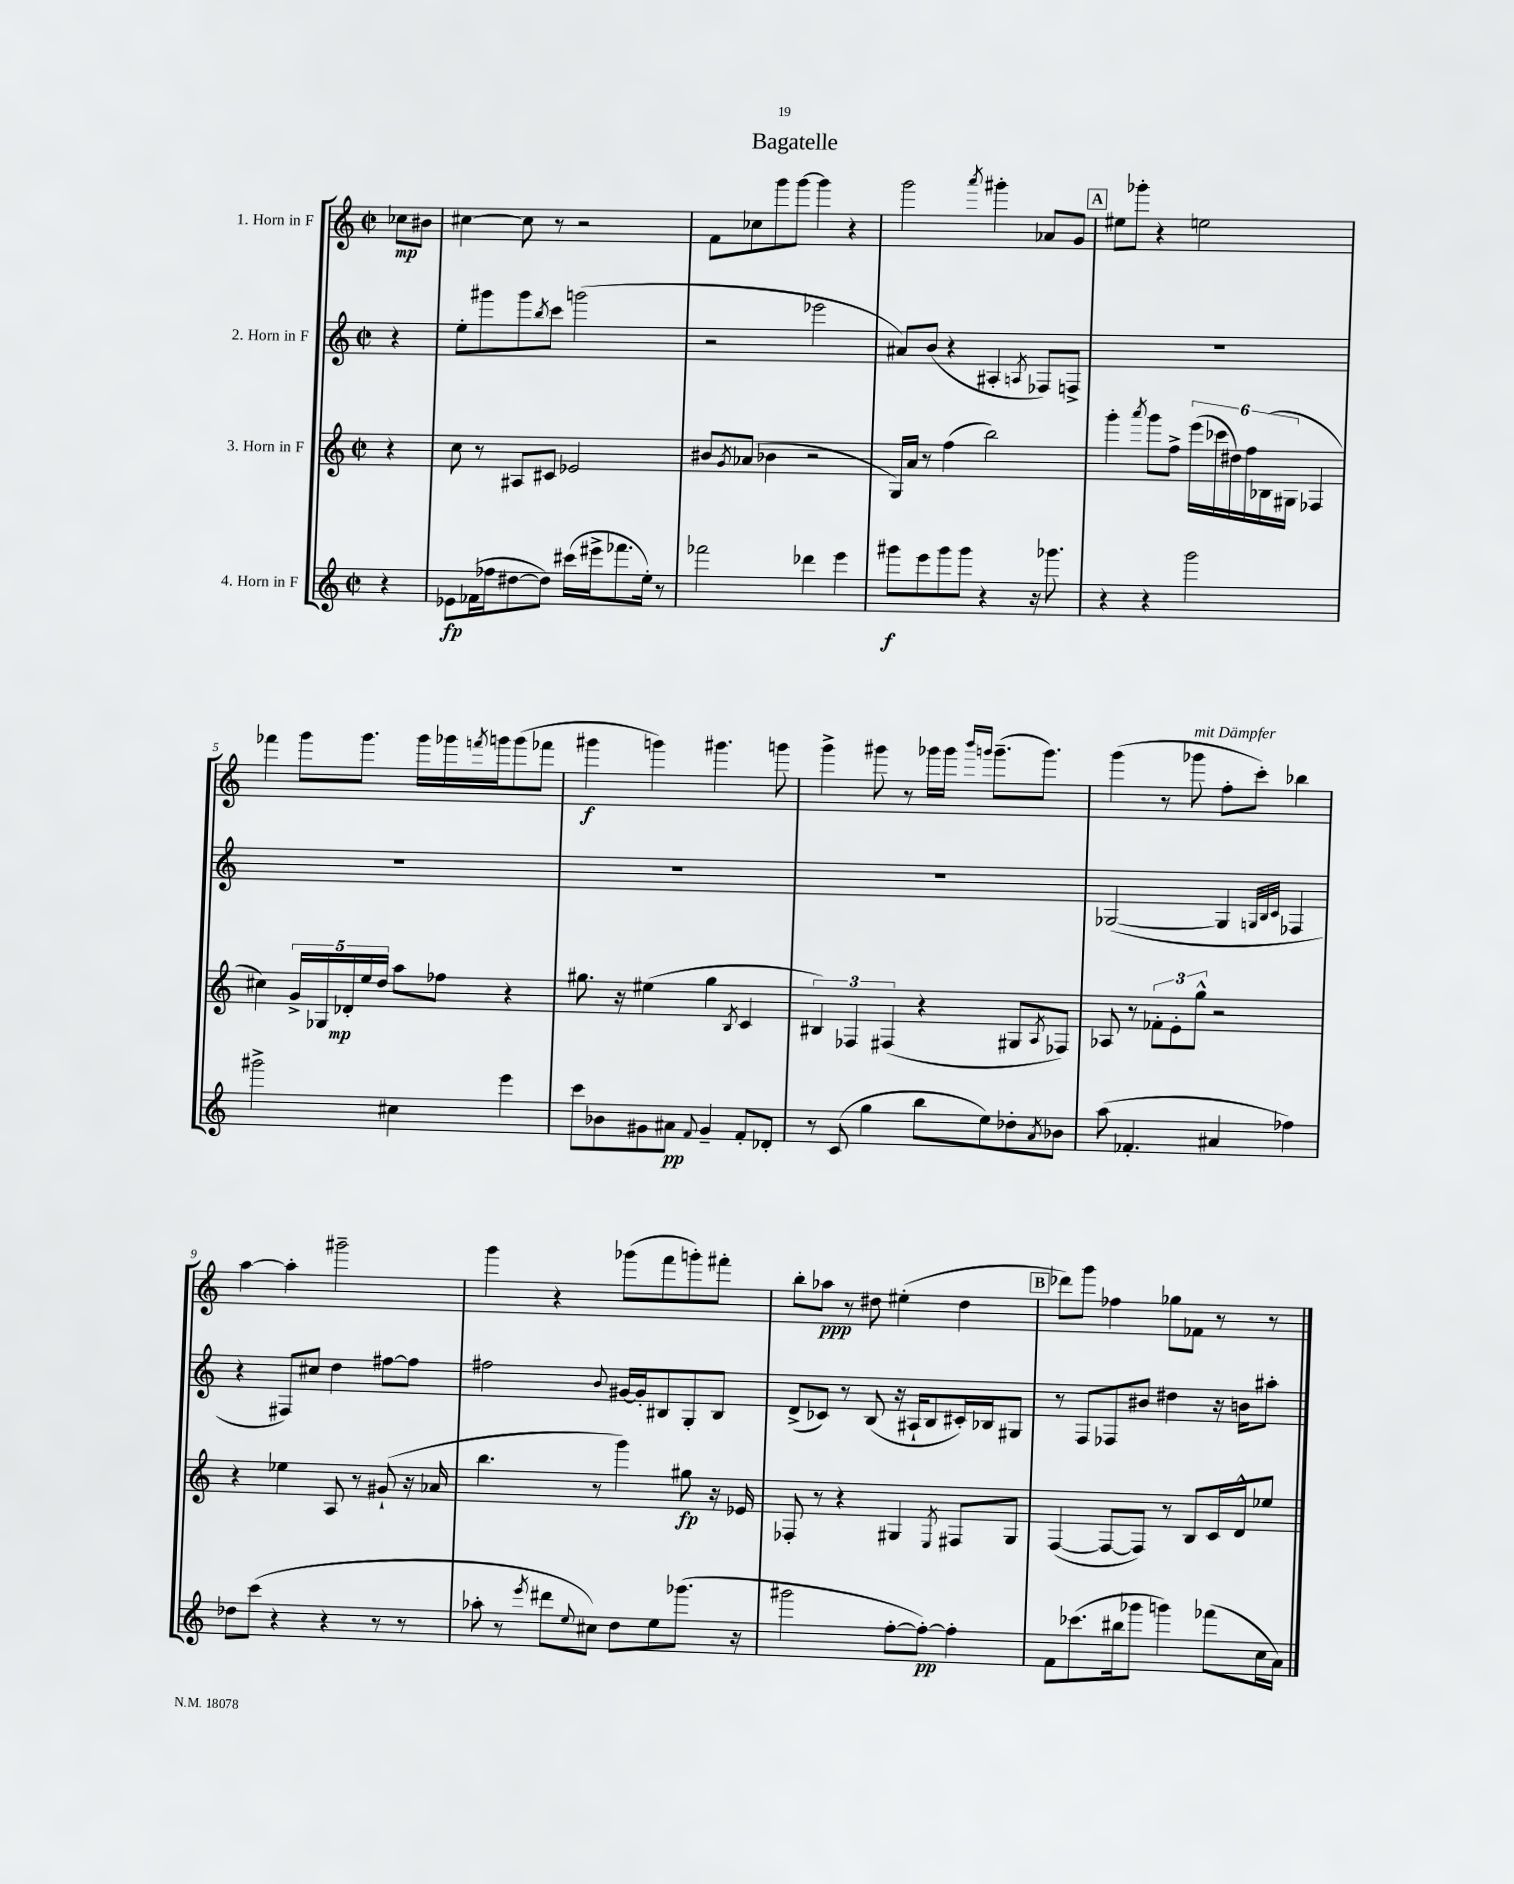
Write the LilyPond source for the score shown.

\header { title = "Bagatelle" }
<<
\new StaffGroup <<
\new Staff = "s0" \with { instrumentName = "1. Horn in F" } {
    \clef treble \key c \major \defaultTimeSignature \time 2/2 \partial 4
    ces''8\mp bis'8 |
    cis''4~ cis''8 r8 r2 |
    f'8 ces''8 g'''8 g'''8~ g'''4 r4 |
    g'''2 \acciaccatura { a'''8 } gis'''4-. aes'8 g'8 |
    \mark \markup { \box "A" } eis''8 ges'''8-. r4 e''2 |
    fes'''4 g'''8 g'''8. g'''16 ges'''16 \acciaccatura { f'''8 } g'''16 g'''8( fes'''8 |
    gis'''4\f g'''4) gis'''4. g'''8 |
    g'''4-> gis'''8 r8 ges'''16 ges'''16 \grace { b'''16 g'''16 } g'''8.--( g'''8.) |
    g'''4( r8 ges'''8^\markup { \italic "mit Dämpfer" } f''8-. c'''8-.) bes''4 |
    a''4~ a''4-. gis'''2-- |
    g'''4 r4 ges'''8( f'''8 g'''8-.) fis'''8-. |
    b''8-. aes''8\ppp r8 dis''8 eis''4-.( dis''4 |
    \mark \markup { \box "B" } des'''8) g'''8 fes''4 ges''8 fes'8 r8 r8 \bar "|." |
}
\new Staff = "s1" \with { instrumentName = "2. Horn in F" } {
    \clef treble \key c \major \defaultTimeSignature \time 2/2 \partial 4
    r4 |
    e''8-. gis'''8 gis'''8 \acciaccatura { b''8 } c'''8 g'''2( |
    r2 ees'''2 |
    ais'8) b'8( r4 ais4-. \acciaccatura { a8 } fes8) f8-> |
    \mark \markup { \box "A" } R1 |
    R1 |
    R1 |
    R1 |
    ges2~( ges4 \grace { g32 b32 c'32 } fes4 |
    r4 fis8) cis''8 d''4 fis''8~ fis''8 |
    fis''2 \appoggiatura { b'8 } gis'16~ gis'16-. bis8 g8-. bis8 |
    d'8->( ces'8) r8 b8( r16 ais16-! b8 cis'16-.) bes16 gis8 |
    \mark \markup { \box "B" } r8 f8 fes8 bis'8 dis''4 r16 b'16 ais''8-. \bar "|." |
}
\new Staff = "s2" \with { instrumentName = "3. Horn in F" } {
    \clef treble \key c \major \defaultTimeSignature \time 2/2 \partial 4
    r4 |
    c''8 r8 ais8 cis'8 ees'2 |
    bis'8 \acciaccatura { g'8 } aes'8( bes'4 r2 |
    g16) a'16 r8 f''4( b''2) |
    \mark \markup { \box "A" } g'''4-. \acciaccatura { a'''8 } g'''8 f''8-> \tuplet 6/4 { e'''16( ces'''16 dis''16) f''16 bes16( gis16 } fes4 |
    cis''4) \tuplet 5/4 { g'16-> ges16 des'16-.\mp e''16 d''16 } a''8 fes''8 r4 |
    gis''8. r16 eis''4( gis''4 \acciaccatura { b8 } c'4 |
    \tuplet 3/2 { bis4) fes4 fis4( } r4 gis8 \acciaccatura { a8 } fes8) |
    aes8 r8 \tuplet 3/2 { fes'8-. e'8-. g''8-^ } r2 |
    r4 ees''4 a8 r8 gis'8-!( r16 aes'16 |
    b''4. r8 g'''4) gis''8\fp r16 ees'16 |
    fes8-. r8 r4 gis4 \acciaccatura { e8 } fis8 gis8 |
    \mark \markup { \box "B" } f4~( f8~ f8) r8 b8 c'16 d'16-^ ees''8 \bar "|." |
}
\new Staff = "s3" \with { instrumentName = "4. Horn in F" } {
    \clef treble \key c \major \defaultTimeSignature \time 2/2 \partial 4
    r4 |
    ees'8\fp fes'16( fes''16 dis''8~ dis''8) cis'''16( eis'''16-> fes'''8. e''16-.) r8 |
    fes'''2 des'''4 e'''4 |
    gis'''8\f e'''8 gis'''8 gis'''8 r4 r16 ges'''8. |
    \mark \markup { \box "A" } r4 r4 g'''2 |
    gis'''2-> cis''4 e'''4 |
    c'''8 bes'8 gis'8 ais'8\pp \appoggiatura { f'8 } gis'4-- f'8-. des'8-. |
    r8 c'8( g''4 b''8 e''8) des''8-. \acciaccatura { a'8 } bes'8 |
    a''8( fes'4.-. ais'4 fes''4) |
    des''8 c'''8( r4 r4 r8 r8 |
    aes''8-. r8 \acciaccatura { e'''8 } dis'''8 \appoggiatura { e''8 } cis''8) d''8 e''8 ges'''8.( r16 |
    gis'''2 f''8~-. f''8~-.\pp) f''4-. |
    \mark \markup { \box "B" } f'8 ces'''8.( bis''16 ges'''8 g'''4) fes'''8( c''16 a'16) \bar "|." |
}
>>
>>
